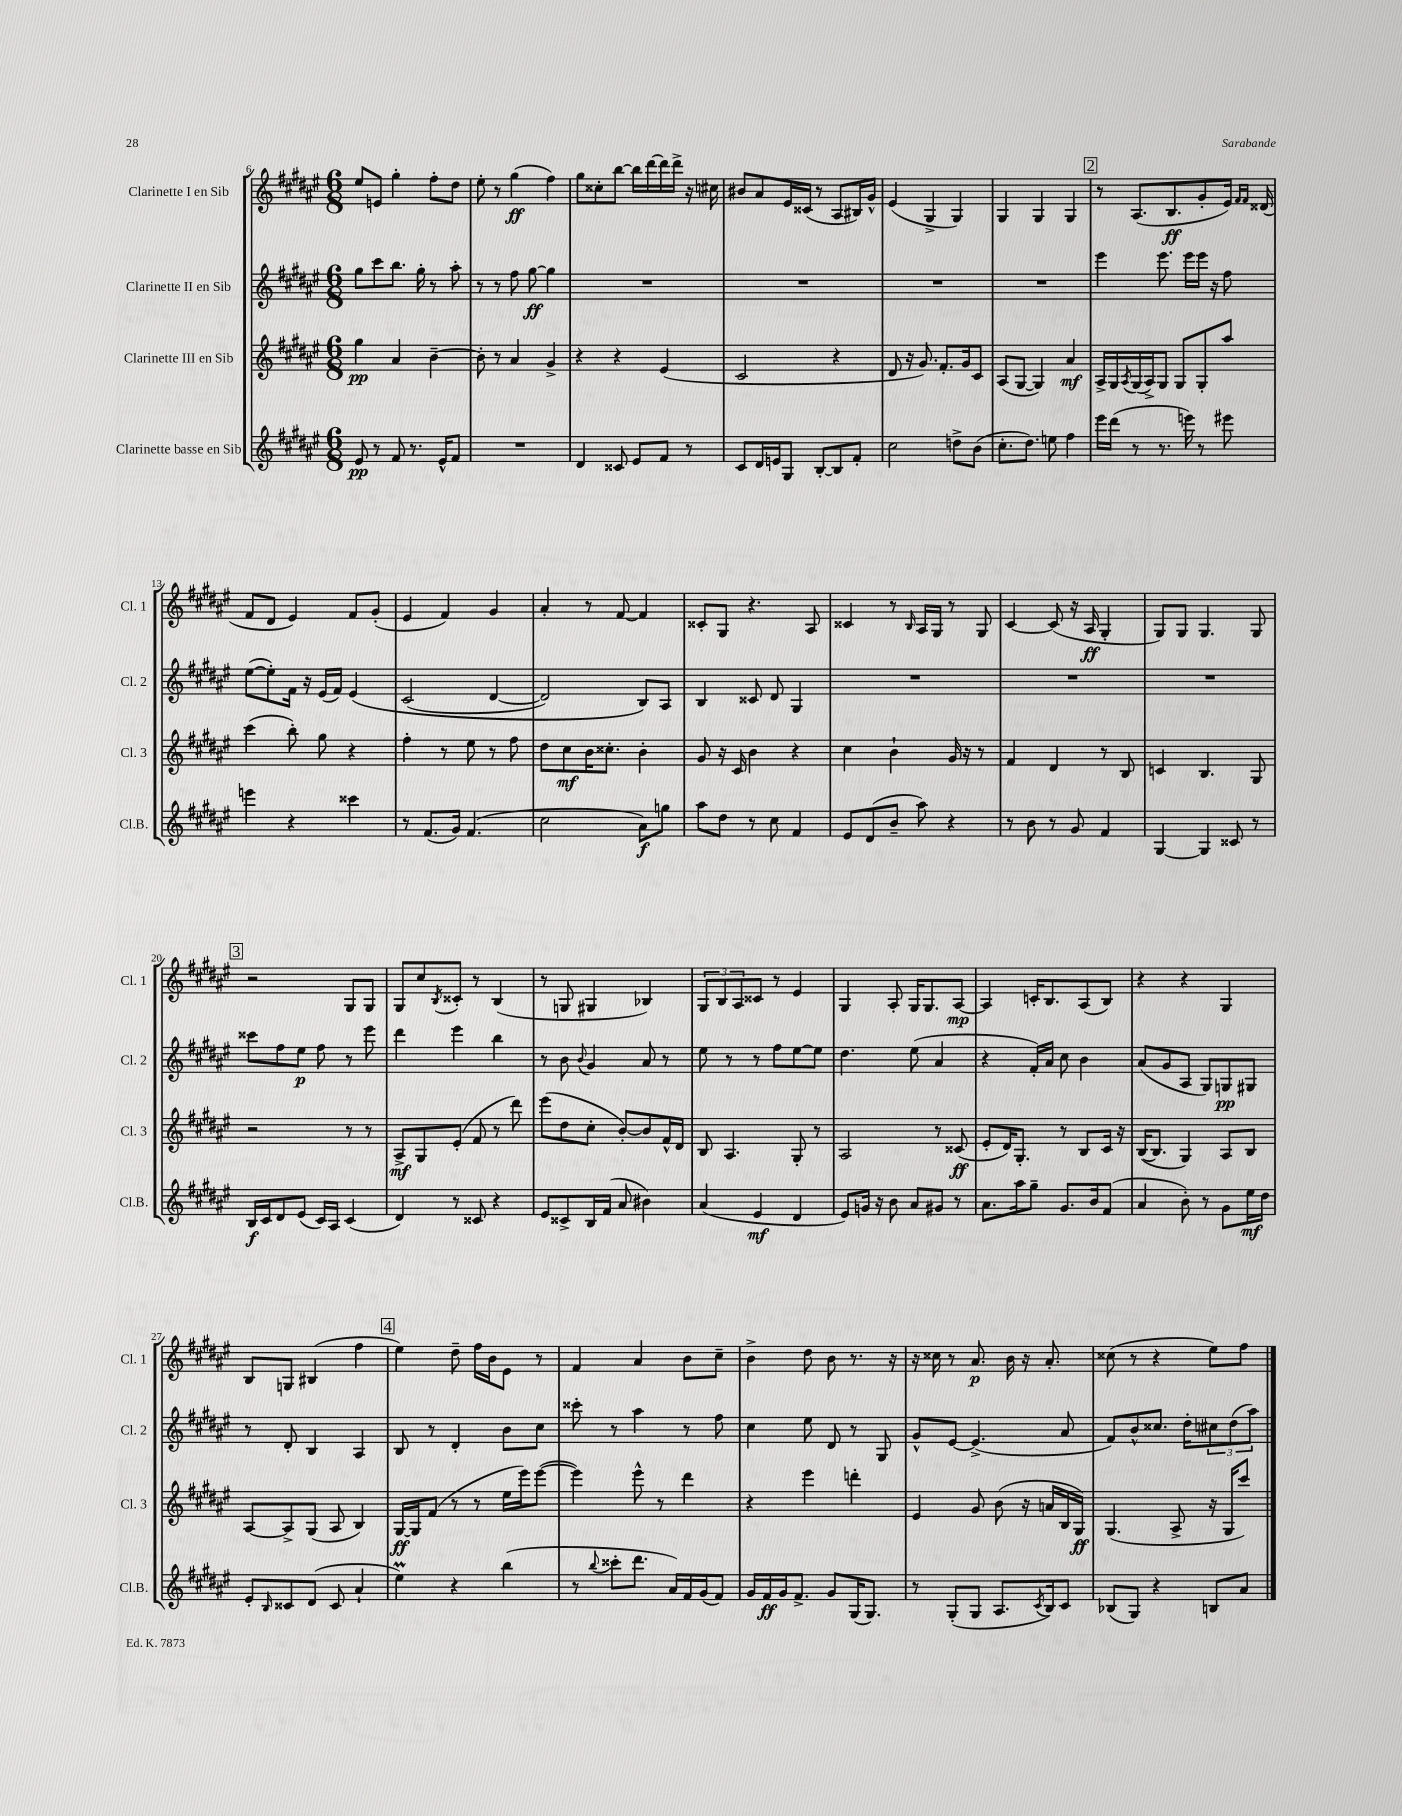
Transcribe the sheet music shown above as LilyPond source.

<<
\new StaffGroup <<
\new Staff = "s0" \with { instrumentName = "Clarinette I en Sib" shortInstrumentName = "Cl. 1" } {
    \clef treble \key fis \major \numericTimeSignature \time 6/8
    eis''8 e'8 gis''4-. fis''8-. dis''8 |
    eis''8-. r8 gis''4\ff( fis''4) |
    gis''8 cisis''8-. b''8~ b''16 dis'''16~ dis'''16 dis'''16-> r16 cis''16 |
    bis'8 ais'8 eis'16 cisis'16( r8 ais8 bis16) gis'16-^ |
    eis'4( gis4-> gis4) |
    gis4 gis4 gis4 |
    \mark \markup { \box "2" } r8 ais8.( b8.\ff gis'8-. eis'16) \grace { fis'16 fis'16 } disis'16( |
    fis'8 dis'8 eis'4) fis'8 gis'8-.( |
    eis'4 fis'4) gis'4 |
    ais'4-. r8 fis'8~ fis'4 |
    cisis'8-. gis8 r4. ais8 |
    cisis'4 r8 \grace { b16 } ais16 gis16 r8 gis8 |
    cis'4~ cis'8( r16 ais16\ff gis4-. |
    gis8) gis8 gis4. gis8 |
    \mark \markup { \box "3" } r2 gis8 gis8 |
    gis8 cis''8 \acciaccatura { b8 } cisis'8-. r8 b4( |
    r8 g8 gis4 bes4) |
    \tuplet 3/2 { gis8 b8 ais8 } cisis'8 r8 eis'4 |
    gis4 ais8-. gis16 gis8. ais8~\mp |
    ais4 c'16-. b8. ais8( b8) |
    r4 r4 gis4 |
    b8 g8 bis4( fis''4 |
    \mark \markup { \box "4" } eis''4) dis''8-- fis''16 b'16 eis'8 r8 |
    fis'4 ais'4 b'8 cis''8-- |
    b'4-> dis''8 b'8 r8. r16 |
    r16 cisis''16 r8 ais'8.\p b'16 r16 ais'8.-. |
    cisis''8( r8 r4 eis''8) fis''8 \bar "|." |
}
\new Staff = "s1" \with { instrumentName = "Clarinette II en Sib" shortInstrumentName = "Cl. 2" } {
    \clef treble \key fis \major \numericTimeSignature \time 6/8
    gis''8 cis'''8 b''8. gis''16-. r8 ais''8-. |
    r8 r8 fis''8 gis''8~\ff gis''4 |
    R2. |
    R2. |
    R2. |
    R2. |
    \mark \markup { \box "2" } eis'''4 eis'''8. eis'''16 eis'''16 r16 fis''8 |
    eis''8~( eis''8-.) fis'16 r16 eis'16( fis'16) eis'4\( |
    cis'2( dis'4~ |
    dis'2) b8\) ais8 |
    b4 cisis'8 dis'8 gis4 |
    R2. |
    R2. |
    R2. |
    \mark \markup { \box "3" } cisis'''8 fis''8 eis''8\p fis''8 r8 eis'''8 |
    dis'''4 eis'''4 b''4 |
    r8 b'8 \appoggiatura { b'8 } gis'4 ais'8 r8 |
    eis''8 r8 r8 fis''8 eis''8~ eis''8 |
    dis''4. eis''8( ais'4 |
    r4 fis'16-.) ais'16 cis''8 b'4 |
    ais'8( gis'8 ais8 gis8) g8\pp gis8 |
    r8 dis'8-. b4 ais4 |
    \mark \markup { \box "4" } b8 r8 dis'4-. b'8 cis''8 |
    cisis'''8-. r8 ais''4 r8 fis''8 |
    cis''4 eis''8 dis'8 r8 gis8 |
    gis'8-^ eis'8~ eis'4.->( ais'8 |
    fis'8) b'8-^ cisis''8. dis''16-. \tuplet 3/2 { cis''8 dis''8( ais''8) } \bar "|." |
}
\new Staff = "s2" \with { instrumentName = "Clarinette III en Sib" shortInstrumentName = "Cl. 3" } {
    \clef treble \key fis \major \numericTimeSignature \time 6/8
    gis''4\pp ais'4 b'4~-- |
    b'8-. r8 ais'4 gis'4-> |
    r4 r4 eis'4( |
    cis'2 r4 |
    dis'8 r16 gis'8.) fis'8.-. gis'16 cis'8 |
    ais8( gis8~ gis4) ais'4\mf |
    \mark \markup { \box "2" } ais16-> gis16 \acciaccatura { ais8 } gis16( ais16->) gis8 gis8 gis8-. ais''8 |
    cis'''4( b''8-.) gis''8 r4 |
    fis''4-. r8 eis''8 r8 fis''8 |
    dis''8 cis''8\mf b'16 cisis''8.-. b'4-. |
    gis'8 r16 cis'16 b'4 r4 |
    cis''4 b'4-! gis'16 r16 r8 |
    fis'4 dis'4 r8 b8 |
    c'4 b4. gis8 |
    \mark \markup { \box "3" } r2 r8 r8 |
    ais8->\mf gis8 eis'8-.( fis'8 r8 dis'''8) |
    eis'''8( dis''8 cis''8-. b'8~-.) b'8 fis'16-^ dis'16 |
    b8 ais4. gis8-. r8 |
    ais2 r8 cisis'8\ff( |
    eis'8-. dis'16) gis8.-. r8 b8 cis'16 r16 |
    b16~( b8. gis4) ais8 b8 |
    ais8~ ais8-> gis8( ais8 b4) |
    \mark \markup { \box "4" } gis16~\ff gis16 fis'8( r8 r8 eis''16 eis'''16) eis'''8~( |
    eis'''4) eis'''8-^ r8 dis'''4 |
    r4 eis'''4 d'''4-. |
    eis'4 gis'8 b'8( r16 a'16 b16 gis16\ff) |
    gis4.( ais8-> r16 gis16 cis'''8) \bar "|." |
}
\new Staff = "s3" \with { instrumentName = "Clarinette basse en Sib" shortInstrumentName = "Cl.B." } {
    \clef treble \key fis \major \numericTimeSignature \time 6/8
    eis'8\pp r8 fis'8 r8. eis'16-^ fis'8 |
    R2. |
    dis'4 cisis'8 eis'8 fis'8 r8 |
    cis'8 dis'16 e'16 gis8 b8~-. b8 fis'8-. |
    cis''2 d''8-> b'8( |
    cis''8.-. dis''8.) e''8 fis''4 |
    \mark \markup { \box "2" } eis'''16 dis'''16( r8 r8. e'''16) r8 eis'''8 |
    e'''4 r4 cisis'''4 |
    r8 fis'8.( gis'16) fis'4.( |
    cis''2 ais'8\f) g''8 |
    ais''8 dis''8 r8 cis''8 fis'4 |
    eis'8 dis'8( b'8-- ais''8) r4 |
    r8 b'8 r8 gis'8 fis'4 |
    gis4~ gis4 cisis'8 r8 |
    \mark \markup { \box "3" } b16\f cis'16 dis'8 eis'8( cis'16) ais16 cis'4( |
    dis'4) r8 cisis'8 r4 |
    eis'8 cisis'8-> b16 fis'16( ais'8 bis'4) |
    ais'4( eis'4\mf dis'4 |
    eis'8) g'16 r16 b'8 ais'8 gis'8 r8 |
    ais'8. ais''16 gis''8-- gis'8. b'16 fis'8( |
    ais'4 b'8-.) r8 gis'8 eis''16\mf dis''16 |
    eis'8-. \grace { b16 } cisis'8 dis'8( cisis'8 ais'4-! |
    \mark \markup { \box "4" } eis''4\prall) r4 b''4( |
    r8 \appoggiatura { b''8 } cisis'''8-. dis'''8. ais'16) fis'16 gis'16( fis'8) |
    gis'16 fis'16\ff gis'16 fis'8.-> gis'8 gis16( gis8.) |
    r8 gis8-.( gis8 ais8. \acciaccatura { cis'8 } b16) cis'8 |
    bes8( gis8) r4 b8 ais'8 \bar "|." |
}
>>
>>
\layout { \context { \Score currentBarNumber = #6 } }
